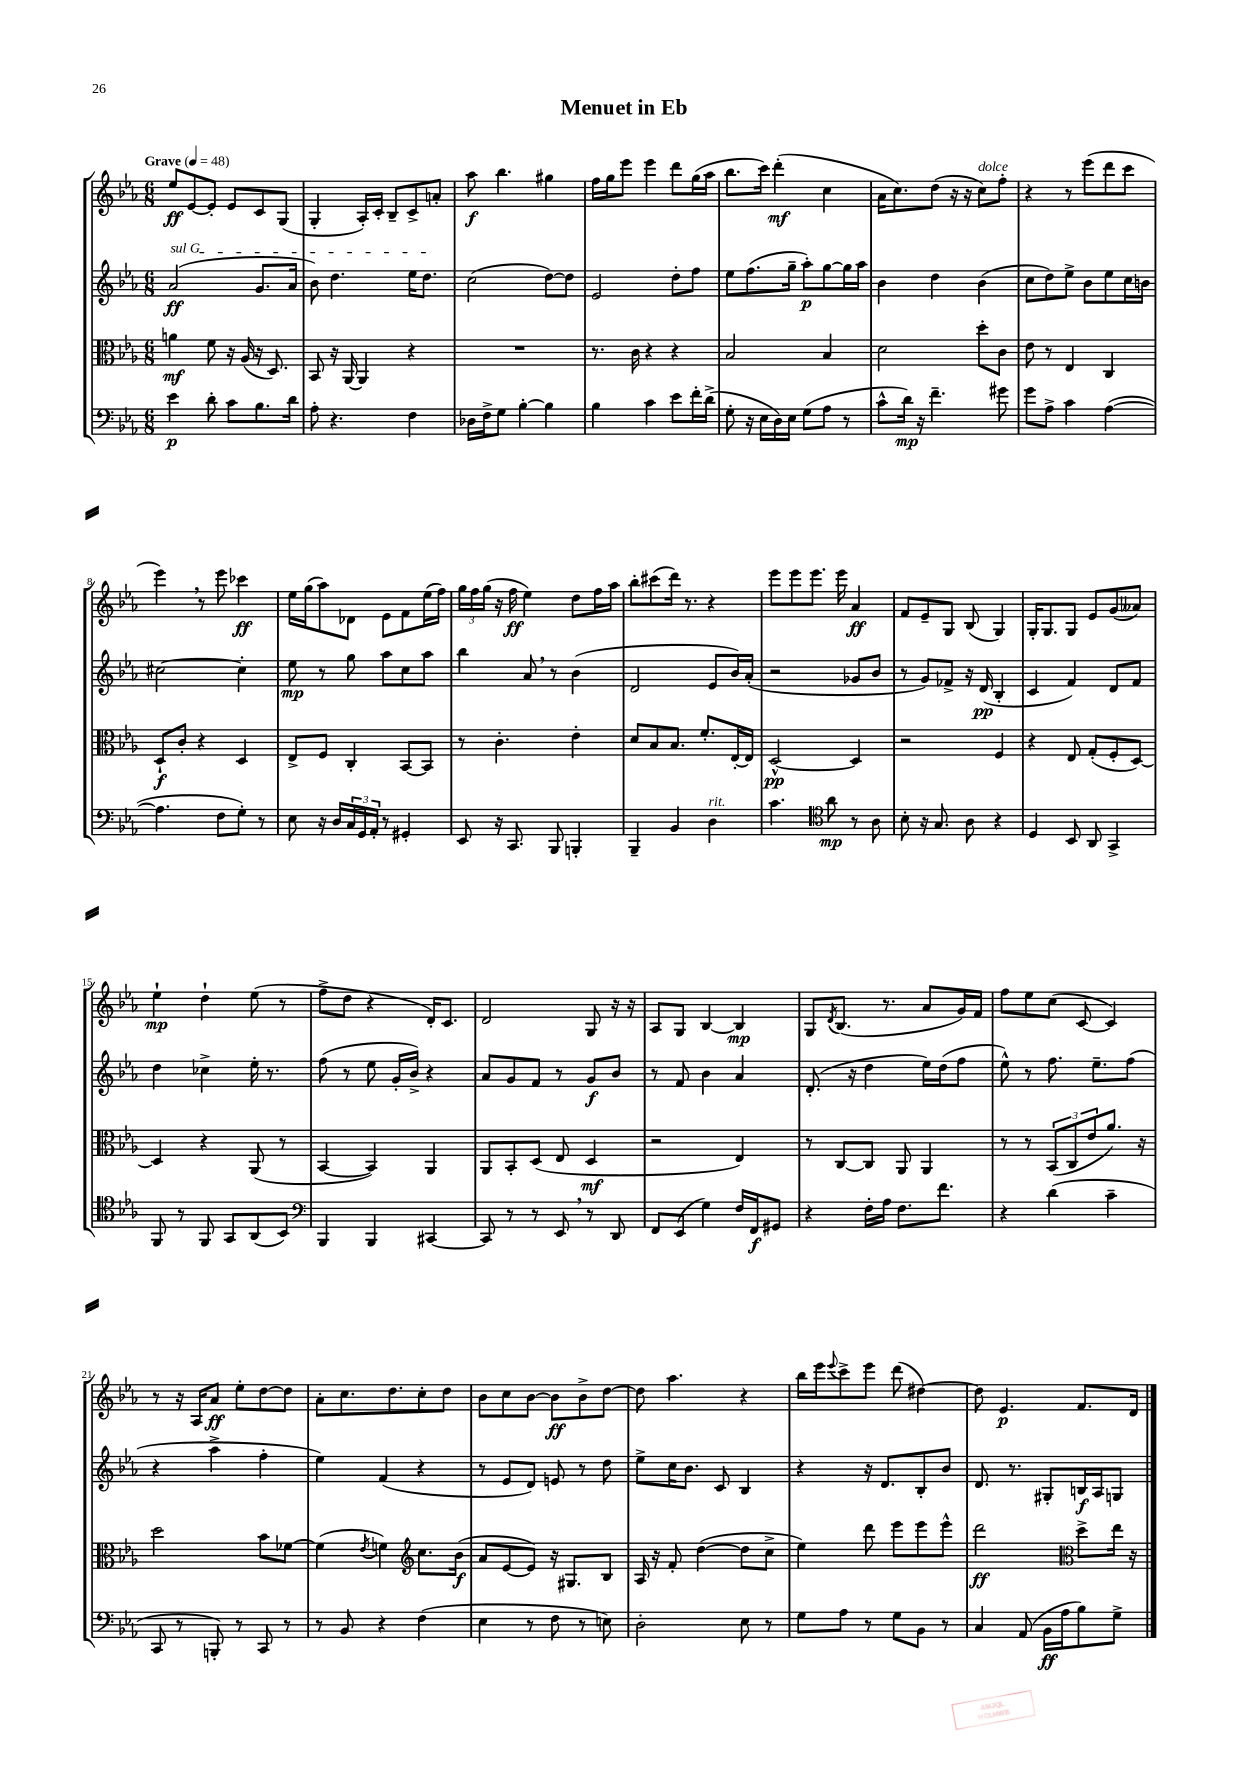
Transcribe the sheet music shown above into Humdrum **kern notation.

**kern	**kern	**kern	**kern
*staff4	*staff3	*staff2	*staff1
*clefF4	*clefC3	*clefG2	*clefG2
*k[b-e-a-]	*k[b-e-a-]	*k[b-e-a-]	*k[b-e-a-]
*M6/8	*M6/8	*M6/8	*M6/8
*MM48	*MM48	*MM48	*MM48
4e-	4a	(2a-	8ee-
.	.	.	[8e-
8d'	8f	.	8e-']
8c	16r	.	8e-
.	(16A-	.	.
8.B-	16r	8.g	8c
.	8.D)	.	.
.	.	.	(8G
16d	.	16a-	.
=	=	=	=
8A-'	8BB-	8b-)	4G'
4.r	16r	4.dd	.
.	[16AA-	.	.
.	4AA-]	.	16A-')
.	.	.	16c'
.	.	.	8B-~
4F	4r	16ee-	8c^
.	.	8.dd	.
.	.	.	8a'
=	=	=	=
16D-	2.r	(2cc	8aa-
16F^	.	.	.
8G	.	.	4.bb-
[4B-'	.	.	.
4B-]	.	[8dd)	4gg#
.	.	8dd]	.
=	=	=	=
4B-	8.r	2e-	16ff
.	.	.	16gg
.	.	.	8eee-
.	16c	.	.
4c	4r	.	4eee-
8e-	4r	8dd'	8ddd
16f'	.	8ff	(16gg
(16d^	.	.	16aa-
=	=	=	=
8G'	2B-	8ee-	8.bb-
16r	.	(8.ff	.
16E-	.	.	16ccc)
16D)	.	.	(4ddd'
16E-	.	16gg~	.
(8G	.	8aa-')	.
8A-	4B-	[8gg	4cc
8r	.	16gg]	.
.	.	16aa-	.
=	=	=	=
8c^^	2d	4b-	16a-
.	.	.	8.cc)
16d)	.	.	.
16r	.	.	.
4.f~	.	4dd	(8dd
.	.	.	16r
.	.	.	16r
.	8dd'	(4b-	8cc)
8g#	8c	.	8ff'
=	=	=	=
8g	8e-	8cc	4r
8A-^	8r	8dd)	.
4c	4E-	8ee-^	8r
.	.	8b-	(8eee-
([4A-	4C	8ee-	8ddd
.	.	16cc	8ccc
.	.	16b	.
=	=	=	=
4.A-]	8D`	[2cc#	4eee-)
.	8c'	.	.
.	4r	.	8r
8F	.	.	8eee-
8G')	4D	4cc#']	4ccc-
8r	.	.	.
=	=	=	=
8E-	8E-^	8ee-	16ee-
.	.	.	(16gg
16r	8F	8r	8aa-)
16D	.	.	.
24C	4C'	8gg	8d-
24GG	.	.	.
24AA-'	.	.	.
8r	.	8aa-	8e-
4GG#'	[8BB-	8cc	8f
.	8BB-]	8aa-	(16ee-
.	.	.	16ff)
=	=	=	=
8EE-	8r	4bb-	24gg
.	.	.	24ff
.	.	.	(24gg
16r	4.c'	.	16r
8.CC	.	.	16ff
.	.	8a-	4ee-)
8BBB-	.	8r	.
4BBB'	4e-'	(4b-	8dd
.	.	.	16ff
.	.	.	16aa-
=	=	=	=
4BBB-~	8d	2d	8bb-'
.	8B-	.	(8ccc#
4BB-	8.B-	.	16ddd)
.	.	.	8.r
.	8.f'	.	.
4D	.	8e-	4r
.	[16E-'	16b-)	.
.	16E-]	(16a-'	.
=	=	=	=
4.c	[2D^^	2r	8eee-
.	.	.	8eee-
.	.	.	8.eee-
*clefC4	*	*	*
8a-	.	.	.
.	.	.	16eee-
8r	4D]	8g-	4a-
8A-	.	8b-	.
=	=	=	=
8B-'	2r	8r	8f
16r	.	8g)	8e-~
8.G	.	.	.
.	.	8f-^	8G
8A-	.	16r	(8B-
.	.	(16d	.
4r	4F	4B-'	4G)
=	=	=	=
4D	4r	4c	16G'
.	.	.	8.G
8BB-	8E-	4f)	8G
8AA-	(8G'	.	8e-
4GG^	8F'	8d	(8g
.	[8D)	8f	8a--)
=	=	=	=
8FF	4D]	4dd	4ee-`
8r	.	.	.
8FF	4r	4cc-^	4dd`
8GG	.	.	.
(8AA-	(8AA-	16ee-'	(8ee-
.	.	8.r	.
8BB-)	8r	.	8r
=	=	=	=
*clefF4	*	*	*
4BBB-	[4BB-	(8ff	8ff^
.	.	8r	8dd
4BBB-	4BB-])	8ee-	4r
.	.	16g'	.
.	.	16b-^)	.
[4CC#	4AA-	4r	16d')
.	.	.	8.c
=	=	=	=
8CC#]	8AA-	8a-	2d
8r	8BB-'	8g	.
8r	(8D	8f	.
8EE-	8E-	8r	.
8r	4D	8g	8G
8DD	.	8b-	16r
.	.	.	16r
=	=	=	=
8FF	2r	8r	8A-
(8EE-	.	8f	8G
4G)	.	4b-	[4B-
16F	4E-)	4a-	4B-]
16FF	.	.	.
8GG#	.	.	.
=	=	=	=
4r	8r	(8.d'	8G
.	.	.	8qd
.	[8C	.	(8.B-
.	.	16r	.
16F'	8C]	4dd	.
16A-	.	.	8.r
8.F	8AA-	.	.
.	4AA-	16ee-)	8a-
8.f	.	(16dd	.
.	.	8ff	16g)
.	.	.	16f
=	=	=	=
4r	8r	8ee-^^)	8ff
.	8r	8r	8ee-
(4d	(12BB-	8.ff	(8cc
.	12C	.	.
.	.	.	[8c
.	12e-	.	.
.	.	8.ee-~	.
4c~	8.a-)	.	4c])
.	.	(8ff	.
.	16r	.	.
=	=	=	=
8CC	2dd	4r	8r
8r	.	.	16r
.	.	.	16A-
8BBB')	.	4aa-^	8a-
8r	.	.	8ee-'
8CC	8b-	4ff'	[8dd
8r	[8f-	.	8dd]
=	=	=	=
8r	(4f-]	4ee-)	8a-'
8BB-	.	.	8.cc
.	8qe-	.	.
4r	4f)	(4f	.
.	.	.	8.dd
*	*clefG2	*	*
(4F	8.cc	4r	8cc'
.	.	.	8dd
.	(16b-	.	.
=	=	=	=
4E-	8a-	8r	8b-
.	[8e-	8e-	8cc
8r	8e-])	8d)	[8b-
8F	16r	8e	8b-]
.	8.G#	.	.
8r	.	8r	8b-^
8E)	8B-	8dd	[8dd
=	=	=	=
2D'	16A-	8ee-^	8dd]
.	16r	.	.
.	8f'	16cc	4.aa-
.	.	8.b-	.
.	([4dd	.	.
.	.	8c	.
8E-	8dd]	4B-	4r
8r	8cc^	.	.
=	=	=	=
8G	4ee-)	4r	16bb-
.	.	.	16eee-
.	.	.	8qqeee-
8A-	.	.	8ccc^
8r	8ddd	16r	8eee-
.	.	8.d	.
8G	8eee-	.	(8ddd
8BB-	8eee-	8B-'	[4dd#)
8r	8eee-^^	8b-	.
=	=	=	=
4C	2ddd	8.d	8dd#]
.	.	.	4.e-
.	.	8.r	.
(8AA-	.	.	.
16BB-	.	8G#'	.
16A-	.	.	.
*	*clefC3	*	*
8B-)	8dd^	16B	8.f
.	.	16A-	.
8G^	16ee-	8G	.
.	16r	.	16d
==	==	==	==
*-	*-	*-	*-
